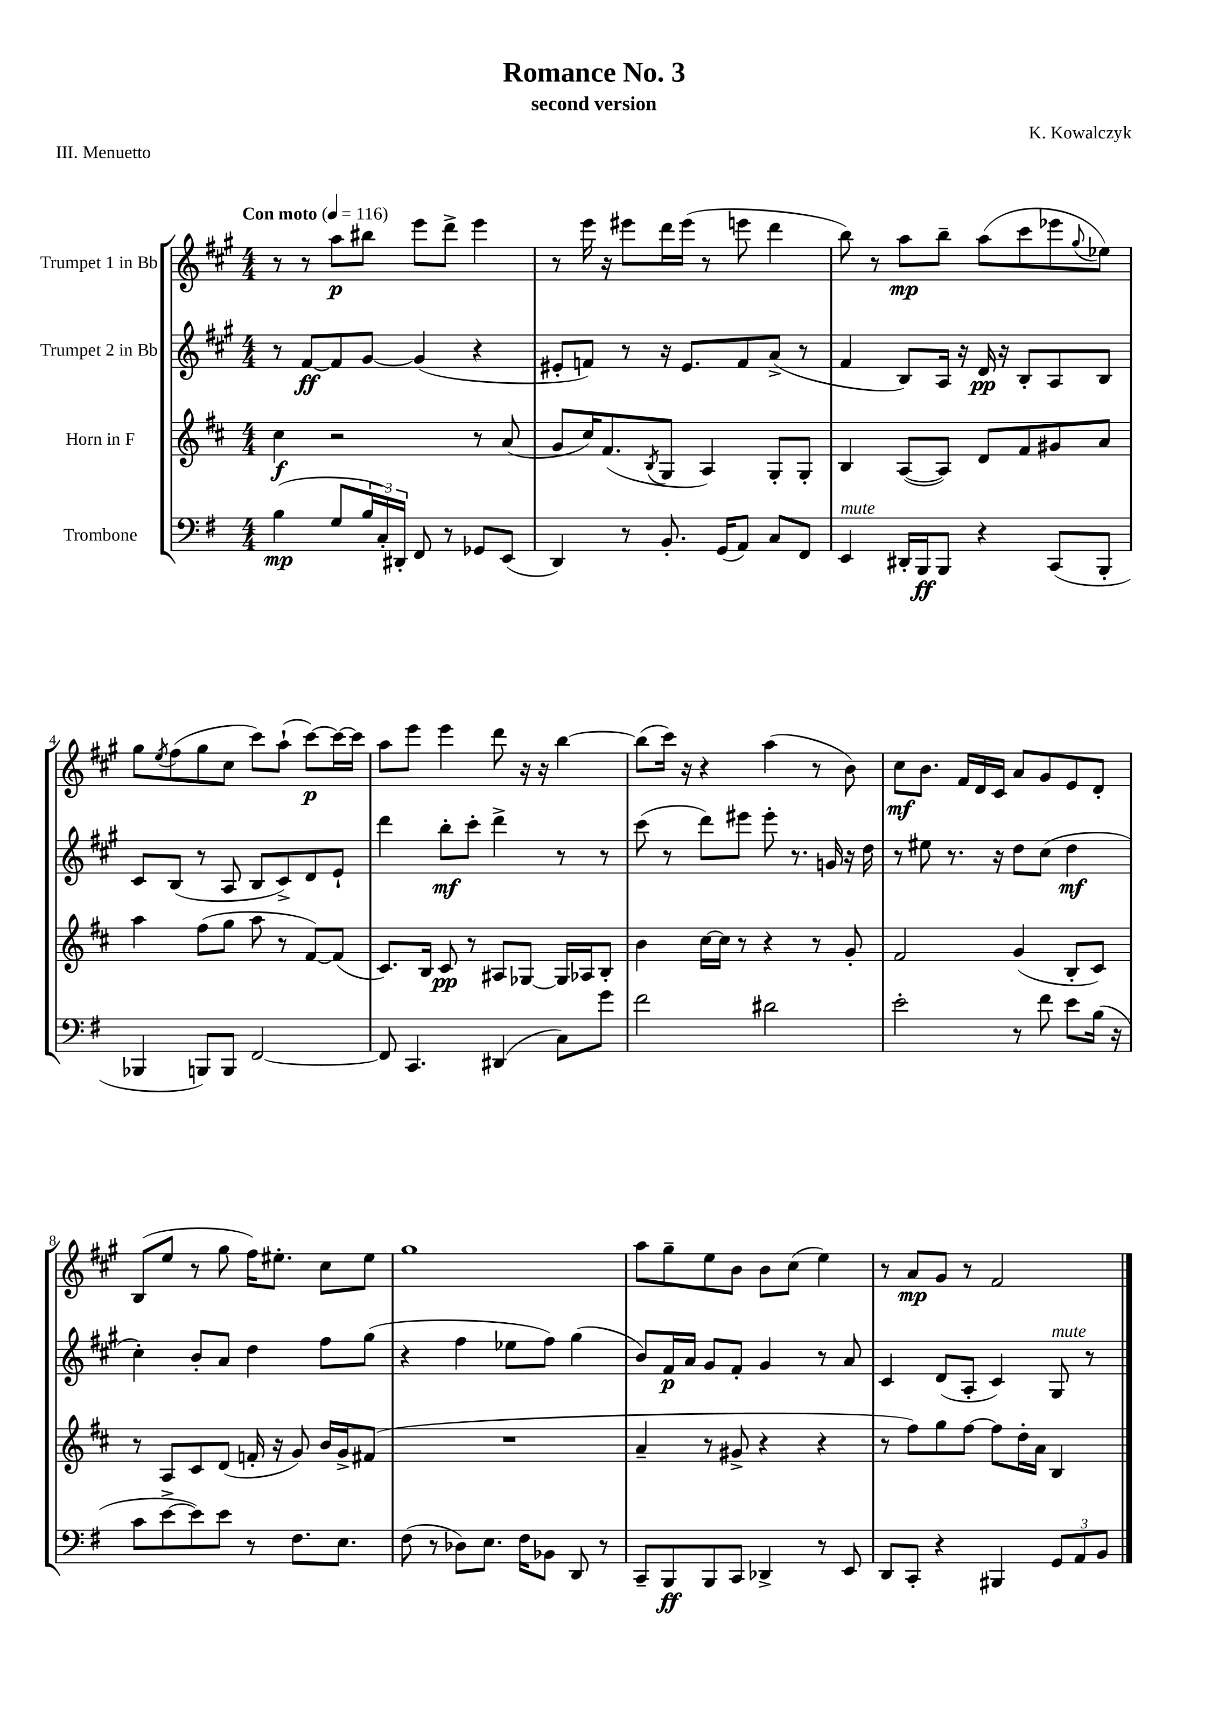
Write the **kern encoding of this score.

**kern	**kern	**kern	**kern
*staff4	*staff3	*staff2	*staff1
*clefF4	*clefG2	*clefG2	*clefG2
*k[f#]	*k[f#c#]	*k[f#c#g#]	*k[f#c#g#]
*M4/4	*M4/4	*M4/4	*M4/4
*MM116	*MM116	*MM116	*MM116
(4B\	4cc#\	8r	8r
.	.	[8f#/L	8r
8G/L	2r	8f#/]	8aa\L
24B/L	.	[8g#/J	8bb#\J
24C'/)	.	.	.
24DD#'/JJ	.	.	.
8FF#/	.	(4g#/]	8eee\L
8r	.	.	8ddd^\J
8GG-/L	8r	4r	4eee\
(8EE/J	(8a/	.	.
=	=	=	=
4DD/)	8g/L	8e#'/L	8r
.	16cc#/K)	8f/J)	16eee\
.	(8.f#/	.	16r
8r	.	8r	8eee#\L
.	8qB/	.	.
8.BB'/	8G/J	16r	16ddd\L
.	.	8.e#/L	(16eee#\JJ
.	4A/)	.	8r
(16GG/LK	.	.	.
8AA/J)	.	8f/	8eee\
8C/L	8G'/L	(8a^/J	4ddd\
8FF#/J	8G'/J	8r	.
=	=	=	=
4EE/	4B/	4f#/	8bb\)
.	.	.	8r
16DD#'/LL	([8A/L	8B/L)	8aa\L
16BBB/J	.	.	.
8BBB/J	8A/]J)	16A/Jk	8bb~\J
.	.	16r	.
4r	8d/L	16d/	(8aa\L
.	.	16r	.
.	8f#/	8B'/L	8ccc#\
(8CC/L	8g#/	8A/	8eee-\
.	.	.	8qqgg#/
8BBB'/J	8a/J	8B/J	8ee-\J)
=	=	=	=
4BBB-/	4aa\	8c#/L	8gg#\L
.	.	.	8qee/
.	.	(8B/J	(8ff#\
8BBB/L)	(8ff#\L	8r	8gg#\
8BBB/J	8gg\J	8A/	8cc#\J
[2FF#/	8aa\	8B/L	8ccc#\L)
.	8r	8c#^/)	(8aa`\J
.	[8f#/L)	8d/	[8ccc#\L)
.	(8f#/]J	8e`/J	16ccc#\_L
.	.	.	16ccc#\]JJ
=	=	=	=
8FF#/]	8.c#/L)	4ddd\	8aa\L
4.CC/	.	.	8eee\J
.	16B/Jk	.	.
.	8c#/	8bb'\L	4eee\
.	8r	8ccc#'\J	.
(4DD#/	8A#/L	4ddd^\	8ddd\
.	[8G-/J	.	16r
.	.	.	16r
8C\L)	16G-/]LL	8r	[4bb\
.	16A-/J	.	.
8g\J	8B'/J	8r	.
=	=	=	=
2f#\	4b\	(8ccc#\	(8bb\]L
.	.	8r	16ccc#\Jk)
.	.	.	16r
.	[16cc#\LL	8ddd\L)	4r
.	16cc#\]JJ	.	.
.	8r	8eee#\J	.
2d#\	4r	8eee#'\	(4aa\
.	.	8.r	.
.	8r	.	8r
.	.	16g/	.
.	8g'/	16r	8b\)
.	.	16dd\	.
=	=	=	=
2e'\	2f#/	8r	8cc#\L
.	.	8ee#\	8.b\J
.	.	8.r	.
.	.	.	16f#/LL
.	.	.	16d/
.	.	16r	16c#/JJ
8r	(4g/	8dd\L	8a/L
8f#\	.	(8cc#\J	8g#/
8e\L	8B'/L	4dd\	8e/
(16B\Jk	8c#/J)	.	8d'/J
16r	.	.	.
=	=	=	=
8c\L	8r	4cc#'\)	(8B/L
[8e^\	8A/L	.	8ee/J
8e\])	8c#/	8b'/L	8r
8e\J	(8d/J	8a/J	8gg#\
8r	16f'/	4dd\	16ff#\LK)
.	16r	.	8.ee#'\J
8.F#\L	8g/)	.	.
.	16b/LL	8ff#\L	8cc#\L
8.E\J	16g^/J	.	.
.	(8f#/J	(8gg#\J	8ee#\J
=	=	=	=
(8F#\	1r	4r	1gg#
8r	.	.	.
8D-\L)	.	4ff#\	.
8.E\J	.	.	.
.	.	8ee-\L	.
16F#\LK	.	.	.
8BB-\J	.	8ff#\J)	.
8DD/	.	(4gg#\	.
8r	.	.	.
=	=	=	=
8CC~/L	4a~/	8b/L)	8aa\L
8BBB/	.	16f#/L	8gg#~\
.	.	16a/JJ	.
8BBB/	8r	8g#/L	8ee\
8CC/J	8g#^/	8f#'/J	8b\J
4DD-^/	4r	4g#/	8b\L
.	.	.	(8cc#\J
8r	4r	8r	4ee\)
8EE/	.	8a/	.
=	=	=	=
8DD/L	8r	4c#/	8r
8CC'/J	8ff#\L)	.	8a/L
4r	8gg\	(8d/L	8g#/J
.	[8ff#\J	8A'/J	8r
4BBB#/	8ff#\]L	4c#/)	2f#/
.	16dd'\L	.	.
.	16a\JJ	.	.
12GG/L	4B/	8G#/	.
12AA/	.	.	.
.	.	8r	.
12BB/J	.	.	.
==	==	==	==
*-	*-	*-	*-
